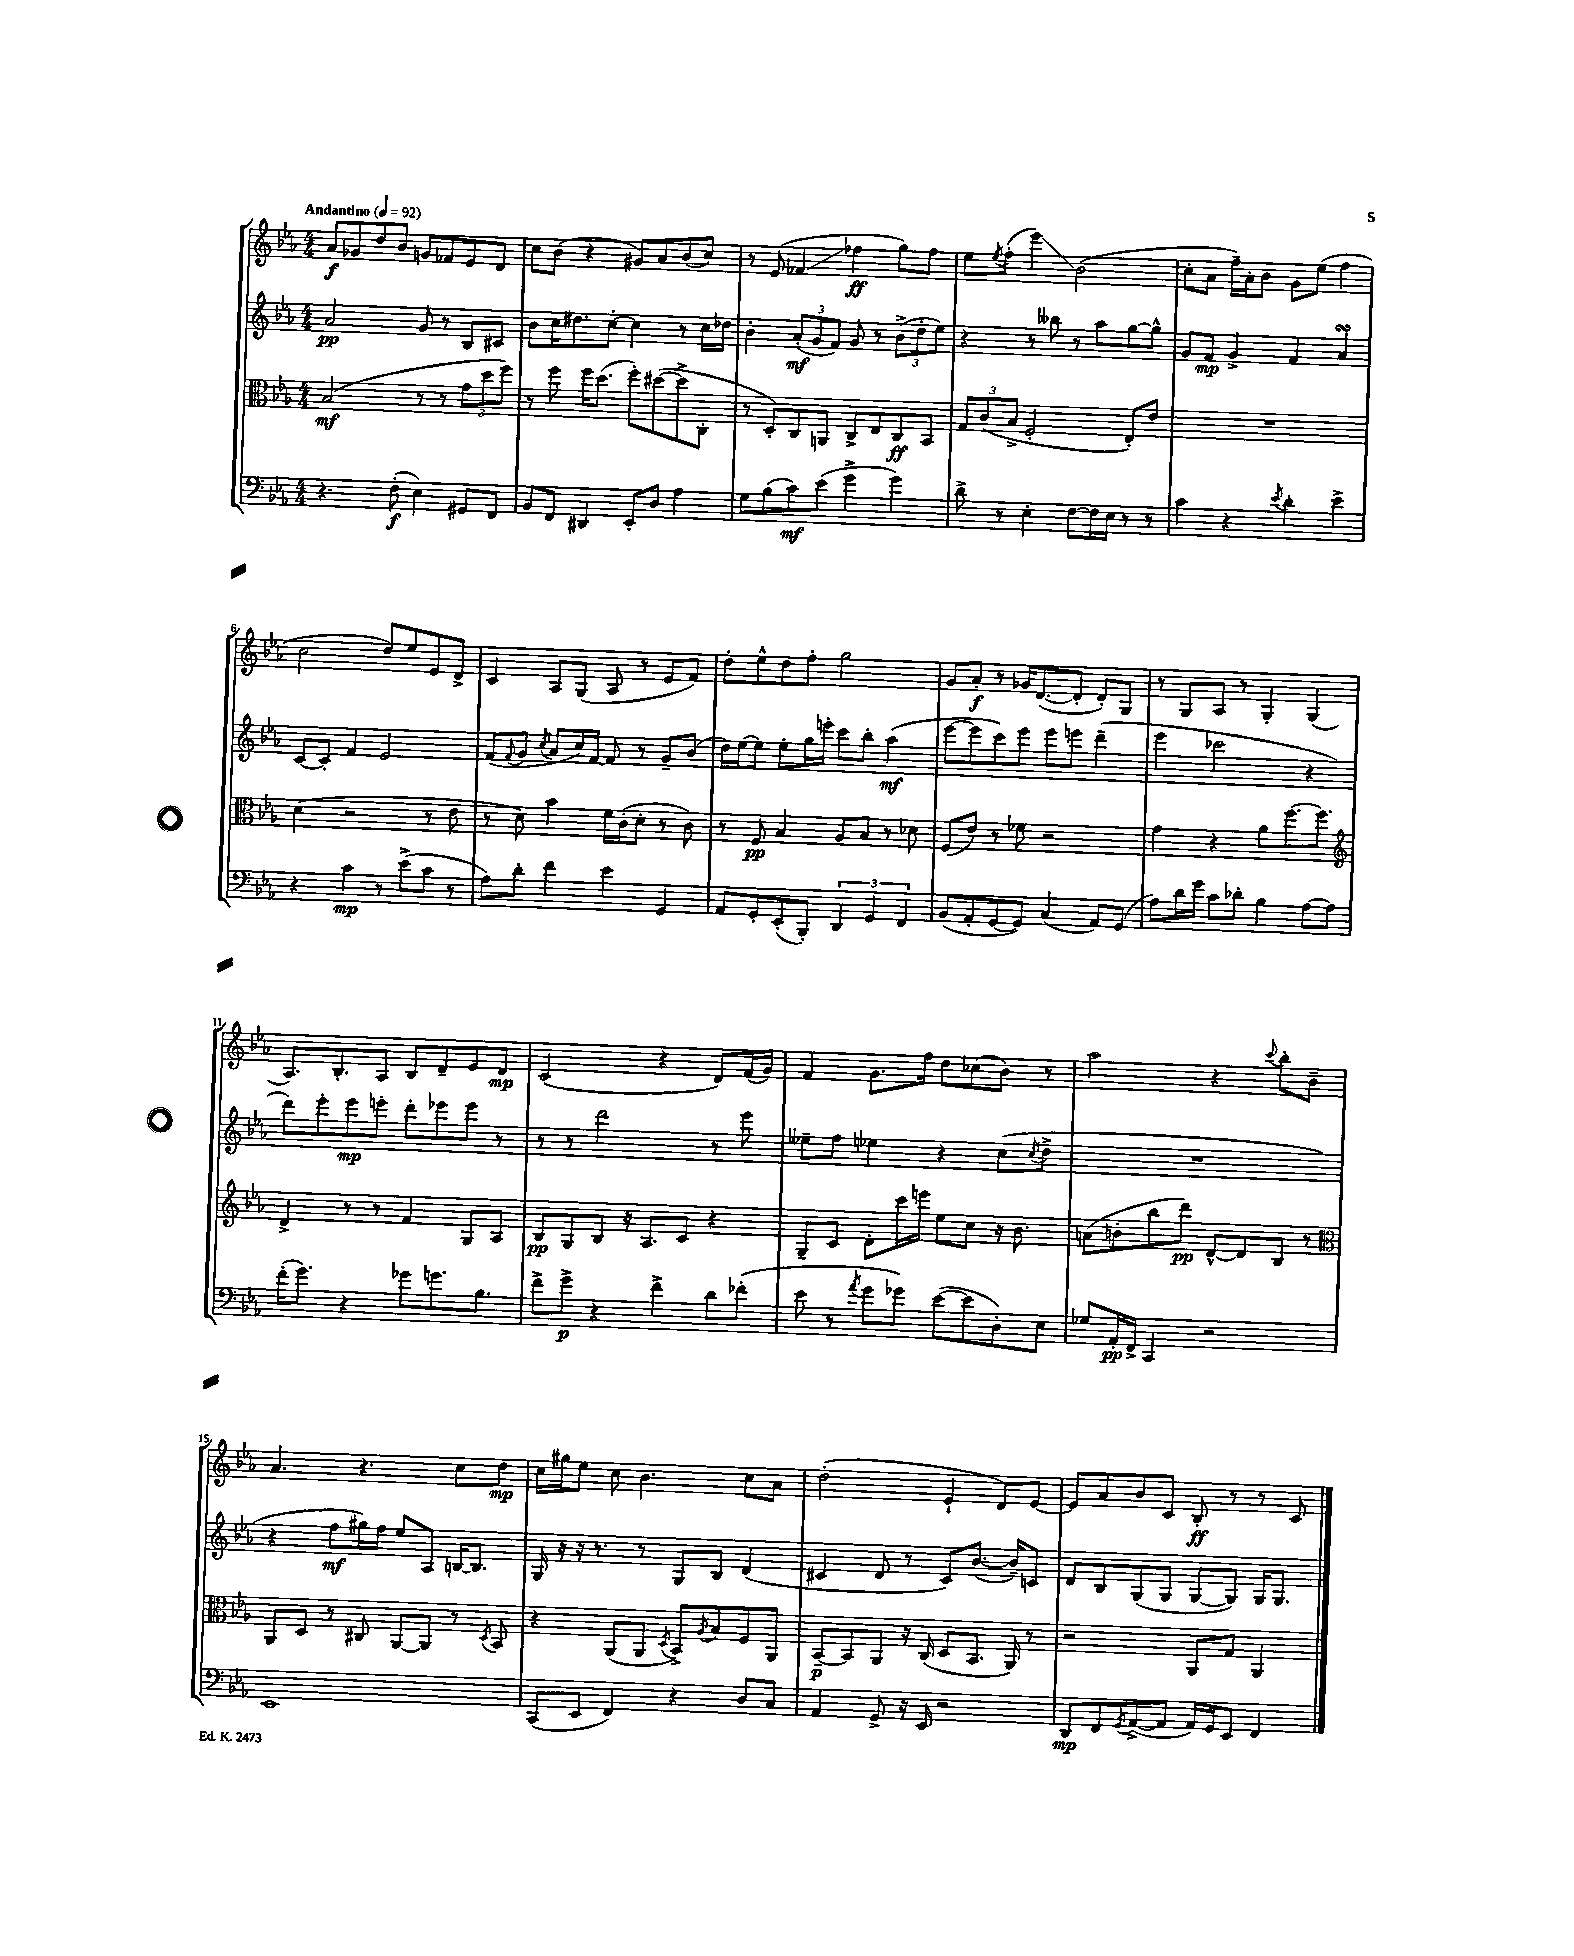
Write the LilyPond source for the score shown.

<<
\new StaffGroup <<
\new Staff = "s0" {
    \clef treble \key ees \major \numericTimeSignature \time 4/4 \tempo "Andantino" 4 = 92
    aes'8\f ges'8 d''8 bes'8 g'8 fes'8 ees'8 d'8 |
    c''8 bes'8( r4 gis'8) aes'8 bes'8( c''8) |
    r8 ees'8( fes'4\glissando fes''4\ff g''8) fes''8 |
    ees''8 \acciaccatura { ees''8 } f''8-.( ees'''4\glissando) bes'2( |
    c''8-. aes'8 f''16--) aes'16-. bes'8 g'8 ees''8( f''4 |
    c''2 d''8) ees''8 ees'8 d'8-> |
    c'4 aes8 g8( aes8 r8 ees'8 f'8) |
    d''8-. ees''8-^ d''8 f''8-. g''2 |
    g'8 aes'8-.\f r8 ges'16 d'8.~( d'8-. d'8-.) g8 |
    r8 g8 aes8 r8 g4-. g4( |
    aes8.) bes8.-. aes8 bes8 d'8-- ees'8 d'8\mp |
    c'2( r4 d'8) f'16( g'16) |
    f'4 g'8. f''16 d''8 ces''8( bes'8) r8 |
    aes''2 r4 \appoggiatura { c'''8 } bes''8-. bes'8-- |
    aes'4. r4. c''8 d''8\mp |
    c''16 gis''16 ees''8 c''8 bes'4. c''8 aes'8 |
    d''2-.( ees'4-! d'8) ees'8~ |
    ees'8 aes'8 bes'8 c'8 bes8-.\ff r8 r8 c'8 \bar "|." |
}
\new Staff = "s1" {
    \clef treble \key ees \major \numericTimeSignature \time 4/4
    aes'2\pp g'8 r8 bes8 cis'8 |
    bes'8 c''16 dis''8. c''8~-. c''4 r8 c''16 des''16 |
    bes'4-. \tuplet 3/2 { aes'8-.\mf( g'8 f'8) } g'8 r8 \tuplet 3/2 { bes'8->( d''8-. ees''8) } |
    r4 r8 beses''8 r8 aes''8 g''8~ g''8-^ |
    g'8 f'8\mp g'4-> f'4 aes'4\turn |
    c'8~ c'8-. f'4 ees'2 |
    f'8( \appoggiatura { f'8 } g'8 \acciaccatura { c''8 } aes'8 c''16) f'16~ f'8 r8 g'8-- bes'8( |
    d''16) ees''16~ ees''8 ees''8-. g''16 e'''16-. c'''8 bes''8-. aes''4\mf( |
    ees'''8~ ees'''8 c'''8) ees'''8 ees'''8 e'''8 d'''4--( |
    ees'''4 ces'''2 r4 |
    d'''8) ees'''8-. ees'''8\mp e'''8-. d'''8-. ees'''8 ees'''8 r8 |
    r8 r8 d'''2 r8 ees'''8 |
    eeses''8-- f''8 ees''4 r4 c''8( \acciaccatura { c''8 } d''8-> |
    R1 |
    r4 f''8\mf gis''16) f''16 ees''8 aes8 b16~ b8. |
    g16 r16 r16 r8. r8 g8 bes8 d'4( |
    cis'4 d'8 r8 cis'8) bes'8.~( bes'16--) c'8 |
    d'8 bes8 g8( g8 g8~ g8) g16 g8. \bar "|." |
}
\new Staff = "s2" {
    \clef alto \key ees \major \numericTimeSignature \time 4/4
    bes2\mf( r8 r8 \tuplet 3/2 { g'8 d''8 f''8) } |
    r8 f''8 f''16 d''8.( f''8-.) dis''8~( dis''8-> c8-. |
    r8 d8-.) c8 a,8 c8-> ees8 c8\ff bes,8 |
    \tuplet 3/2 { g8 c'8( bes8-> } f2-. ees8-.) ees'8 |
    R1 |
    d'4( r2 r8 ees'8 |
    r8 d'8) bes'4 f'16 c'16-.( d'8-. r8 c'8) |
    r8 f8\pp bes4 aes8 bes8 r8 des'8 |
    f8( ees'8) r8 fes'8 r2 |
    g'4 r4 aes'8 f''8.~ f''8. |
    \clef treble d'4-> r8 r8 f'4 g8 aes8 |
    bes8\pp g8 bes8 r16 aes8. c'8 r4 |
    g8-- c'8 d'8-. c'''16 e'''16 ees''8 c''8 r16 bes'8. |
    a'8( b'8-. bes''8 d'''8\pp) d'8~-^ d'8 bes8 r8 |
    \clef alto aes,8 d8 r8 cis8 aes,8~ aes,8 r8 \acciaccatura { d8 } bes,8 |
    r4 aes,8( aes,8 \acciaccatura { d8 } bes,8->) \acciaccatura { aes8 } bes8 f8 aes,8 |
    bes,8~--\p bes,8 aes,8 r16 c16( d8 bes,8. aes,16) r8 |
    r2 aes,8 g8 aes,4 \bar "|." |
}
\new Staff = "s3" {
    \clef bass \key ees \major \numericTimeSignature \time 4/4
    r4. f8-.\f( ees4) gis,8 f,8 |
    bes,8 f,8 dis,4 ees,8-. d8 aes4 |
    g8 bes8( c'8\mf) ees'8( g'4-> g'4) |
    d'8-> r8 ees4-. f8~ f16 ees16 r8 r8 |
    c'4 r4 \acciaccatura { ees'8 } d'4-. ees'4-> |
    r4 c'4\mp r8 ees'8->( c'8 r8 |
    aes8) d'8-. f'4 ees'4 g,4 |
    aes,8 g,8-. ees,8-.( bes,,8-.) \tuplet 3/2 { d,4 g,4 f,4 } |
    bes,8( aes,8-. g,8~ g,8) c4( aes,8) g,8( |
    aes8) d'16 g'16 c'8 des'8-. bes4 aes8~ aes8 |
    f'16-.( g'8.) r4 ges'8 g'8. bes8. |
    f'8-> g'8->\p r4 f'4-> d'8 fes'8-.( |
    ees'8 r8 \acciaccatura { aes'8 } g'8 ges'8) ees'8~( ees'8 d8-.) ees8 |
    ges8 aes,16-.\pp f,16-> c,4 r2 |
    ees,1 |
    c,8( ees,8 f,4) r4 d8 c8 |
    aes,4 g,8-> r16 ees,16 r2 |
    d,8\mp f,8 \acciaccatura { g,8 } aes,8~->( aes,8 aes,16) g,16 ees,8 f,4 \bar "|." |
}
>>
>>
